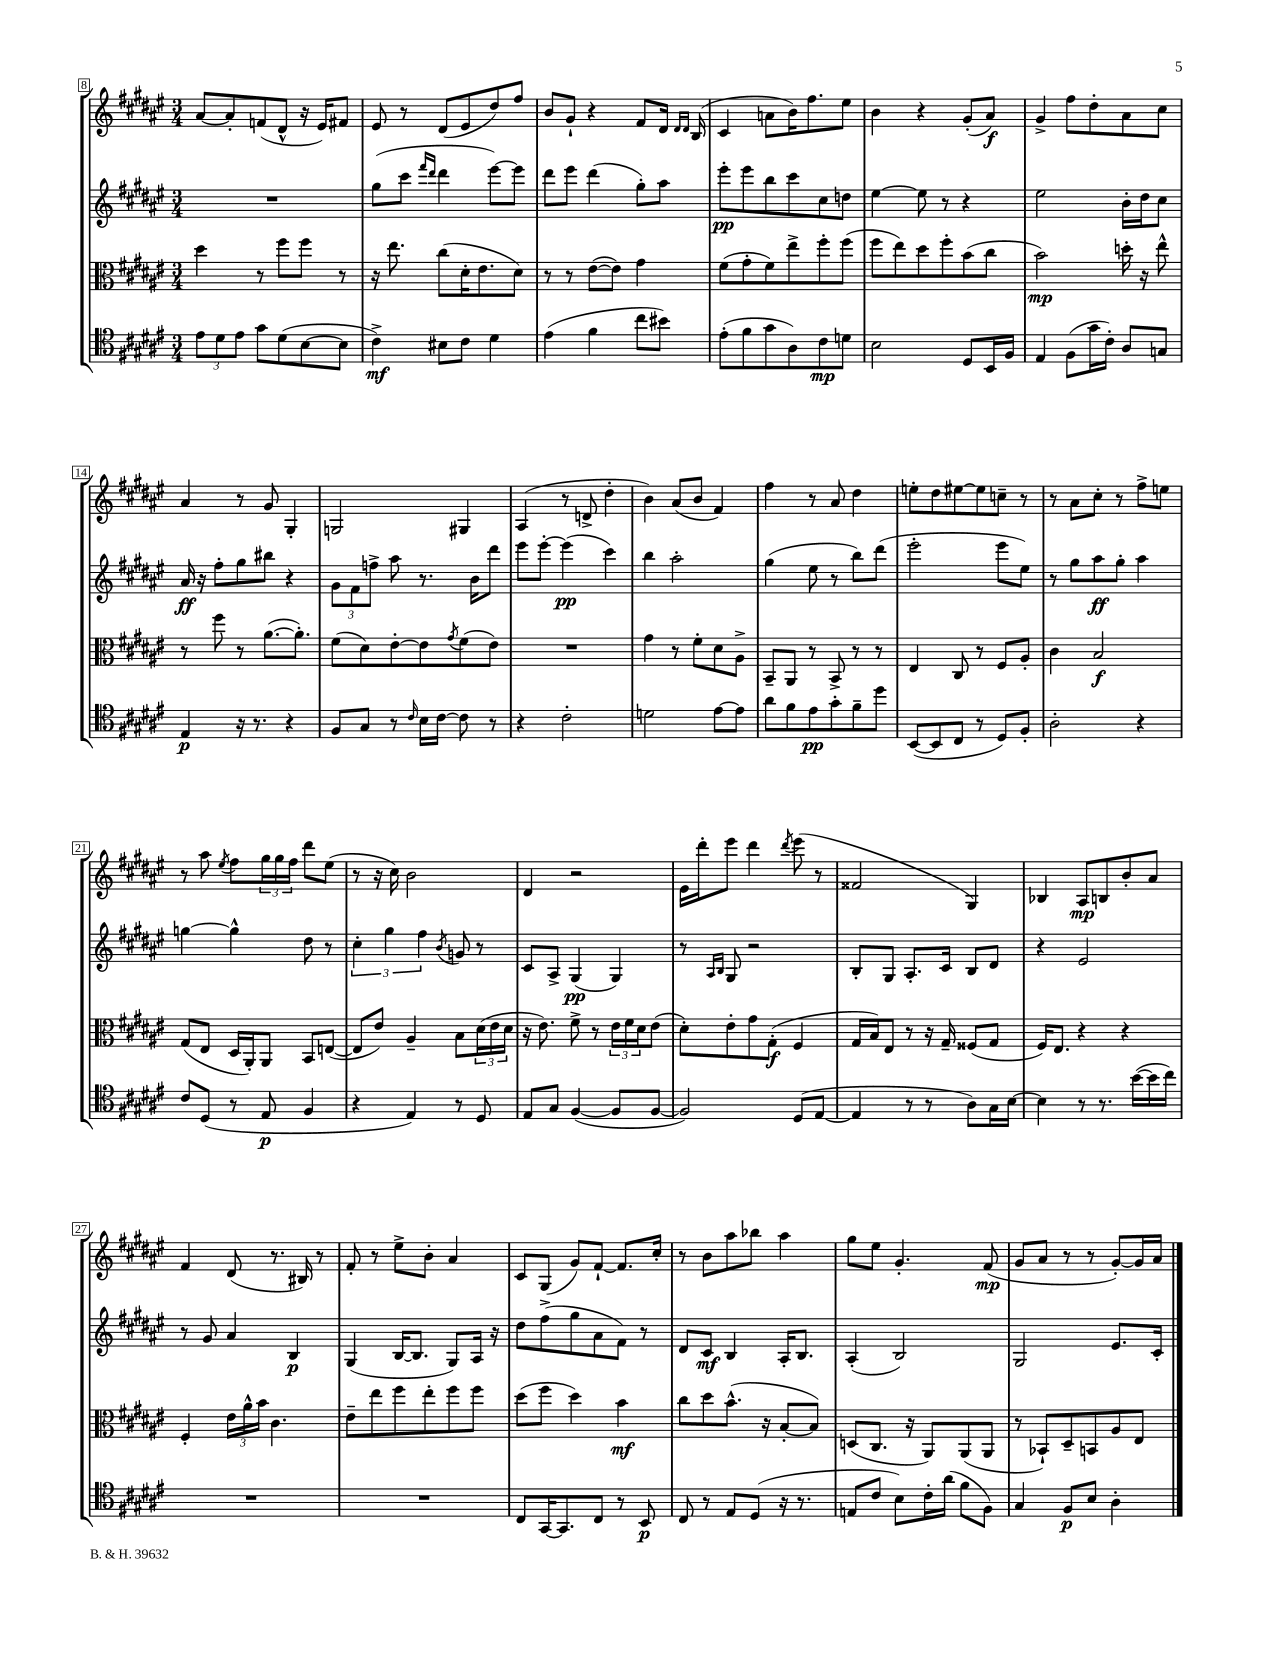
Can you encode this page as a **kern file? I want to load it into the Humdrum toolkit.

**kern	**kern	**kern	**kern
*staff4	*staff3	*staff2	*staff1
*clefC4	*clefC3	*clefG2	*clefG2
*k[f#c#g#d#a#e#]	*k[f#c#g#d#a#e#]	*k[f#c#g#d#a#e#]	*k[f#c#g#d#a#e#]
*M3/4	*M3/4	*M3/4	*M3/4
12e#	4dd#	2.r	[8a#
12d#	.	.	.
.	.	.	8a#']
12e#	.	.	.
8g#	8r	.	(8f
(8d#	8ff#	.	8d#^^
[8B	8ff#	.	16r
.	.	.	16e#)
8B]	8r	.	8f#
=	=	=	=
4c#^)	16r	(8gg#	8e#
.	8.ee#	.	.
.	.	8ccc#	8r
.	.	16qqfff#	.
.	.	16qqddd#	.
8B#	(8cc#	4ddd#	(8d#
8c#	16d#'	.	8e#
.	8.e#	.	.
4d#	.	[8eee#)	8dd#)
.	8d#)	8eee#]	8ff#
=	=	=	=
(4e#	8r	8ddd#	8b
.	8r	8eee#	8g#`
4f#	([8e#	(4ddd#	4r
.	8e#])	.	.
8cc#	4g#	8gg#')	8f#
8b#)	.	8aa#	16d#
.	.	.	16qqd#
.	.	.	16qqd#
.	.	.	(16B
=	=	=	=
(8e#'	(8f#	8eee#'	4c#
8f#	8g#'	8eee#	.
8g#	8f#)	8bb	8a
8A#)	8ee#^	8ccc#	16b)
.	.	.	8.ff#
8c#	8ff#'	8cc#	.
8d	(8ff#	8dd	8ee#
=	=	=	=
2B	8ff#	[4ee#	4b
.	8ee#)	.	.
.	8dd#	8ee#]	4r
.	8ff#'	8r	.
8D#	(8b	4r	(8g#'
16BB	8cc#	.	8a#)
16F#	.	.	.
=	=	=	=
4E#	2b)	2ee#	4g#^
(8F#	.	.	8ff#
16g#	.	.	8dd#'
16c#')	.	.	.
8A#	16dd'	16b'	8a#
.	16r	16dd#	.
8G	8ee#^^	8cc#	8cc#
=	=	=	=
4E#	8r	16a#	4a#
.	.	16r	.
.	8ff#	8ff#'	.
16r	8r	8gg#	8r
8.r	.	.	.
.	([8.a#	8bb#	8g#
4r	.	4r	4G#'
.	8.a#'])	.	.
=	=	=	=
8F#	(8f#	12g#	2G
.	.	12f#	.
8G#	8d#)	.	.
.	.	12ff^	.
8r	[8e#'	8aa#	.
16qqc#	.	.	.
16B	8e#]	8.r	.
[16c#	.	.	.
.	8qg#	.	.
8c#]	(8f#	.	4G#
.	.	16b	.
8r	8e#)	8ddd#	.
=	=	=	=
4r	2.r	8eee#	(4A#
.	.	[8eee#'	.
2c#'	.	(4eee#]	8r
.	.	.	8d^
.	.	4ccc#)	4dd#'
=	=	=	=
2d	4g#	4bb	4b)
.	8r	2aa#'	(8a#
.	8f#'	.	8b
[8e#	8d#	.	4f#)
8e#]	8A#^	.	.
=	=	=	=
8a#	8BB~	(4gg#	4ff#
8f#	8AA#	.	.
8e#	8r	8ee#	8r
8g#'	8BB^	8r	8a#
8f#~	8r	8bb)	4dd#
8dd#	8r	(8ddd#	.
=	=	=	=
([8BB	4E#	2eee#'	8ee'
8BB]	.	.	8dd#
8C#	8C#	.	[8ee#
8r	8r	.	8ee#]
8D#)	8F#	8eee#	8cc~
8F#'	8A#'	8ee#)	8r
=	=	=	=
2A#'	4c#	8r	8r
.	.	8gg#	8a#
.	2B	8aa#	8cc#'
.	.	8gg#'	8r
4r	.	4aa#	8ff#^
.	.	.	8ee
=	=	=	=
8c#	(8G#	[4gg	8r
(8D#	8E#	.	8aa#
.	.	.	8qee#
8r	16D#	4gg^^]	8ff#
.	16AA#')	.	.
8E#	8AA#	.	24gg#
.	.	.	24gg#
.	.	.	24ff#
4F#	8BB	8dd#	8ddd#
.	([8E	8r	(8ee#
=	=	=	=
4r	8E]	6cc#'	8r
.	8e#)	.	16r
.	.	6gg#	.
.	.	.	16cc#)
4E#)	4A#~	.	2b
.	.	6ff#	.
.	.	8qb	.
8r	8B	8g	.
8D#	(24d#	8r	.
.	24e#	.	.
.	24d#	.	.
=	=	=	=
8E#	16r	8c#	4d#
.	8.e#)	.	.
8G#	.	8A#^	.
([4F#	8f#^	(4G#	2r
.	8r	.	.
8F#]	24e#	4G#)	.
.	24f#	.	.
.	24d#	.	.
[8F#	(8e#	.	.
=	=	=	=
2F#])	8d#')	8r	16e#
.	.	.	16ddd#'
.	.	16qqA#	.
.	.	16qqB	.
.	8e#'	8G#	8eee#
.	8g#	2r	4ddd#
.	(8G#'	.	.
.	.	.	8qddd#
(8D#	4F#	.	(8eee#
[8E#	.	.	8r
=	=	=	=
4E#]	16G#	8B'	2f##
.	16B)	.	.
.	8E#	8G#	.
8r	8r	8.A#'	.
8r	16r	.	.
.	16G#~	16c#	.
8A#)	(8F##	8B	4G#)
16G#	8G#	8d#	.
[16B	.	.	.
=	=	=	=
4B]	16F#)	4r	4B-
.	8.E#	.	.
8r	4r	2e#	8A#
8.r	.	.	8B
.	4r	.	8b'
([16b	.	.	.
16b]	.	.	8a#
16cc#)	.	.	.
=	=	=	=
2.r	4F#'	8r	4f#
.	.	8g#	.
.	24e#	4a#	(8d#
.	24a#^^	.	.
.	24b	.	.
.	4.c#	.	8.r
.	.	4B	.
.	.	.	16B#)
.	.	.	8r
=	=	=	=
2.r	8e#~	(4G#	8f#'
.	8ee#	.	8r
.	8ff#	[16B	8ee#^
.	.	8.B]	.
.	8ee#'	.	8b'
.	8ff#	8G#)	4a#
.	8ff#	16A#	.
.	.	16r	.
=	=	=	=
8C#	(8dd#	8dd#	8c#
[16GG#	8ff#	(8ff#^	(8G#
8.GG#]	.	.	.
.	4dd#)	8gg#	8g#)
8C#	.	8a#	[8f#`
8r	4b	8f#)	8.f#]
8BB	.	8r	.
.	.	.	16cc#'
=	=	=	=
8C#	8cc#	8d#	8r
8r	8dd#	8c#	8b
8E#	(8.b^^	4B	8aa#
(8D#	.	.	8bb-
.	16r	.	.
16r	[8B'	16A#'	4aa#
8.r	.	8.B	.
.	8B])	.	.
=	=	=	=
8E	(8D	(4A#'	8gg#
8c#	8.C#	.	8ee#
8B)	.	2B)	4.g#'
.	16r	.	.
16c#'	8AA#)	.	.
(16a#	.	.	.
8f#	(8AA#	.	.
8F#)	8AA#	.	(8f#
=	=	=	=
4G#	8r	2G#	8g#
.	8BB-`)	.	8a#
8F#	8D#~	.	8r
8B	8BB	.	8r
4A#'	8A#	8.e#	[8g#')
.	8E#	.	16g#]
.	.	16c#'	16a#
==	==	==	==
*-	*-	*-	*-
